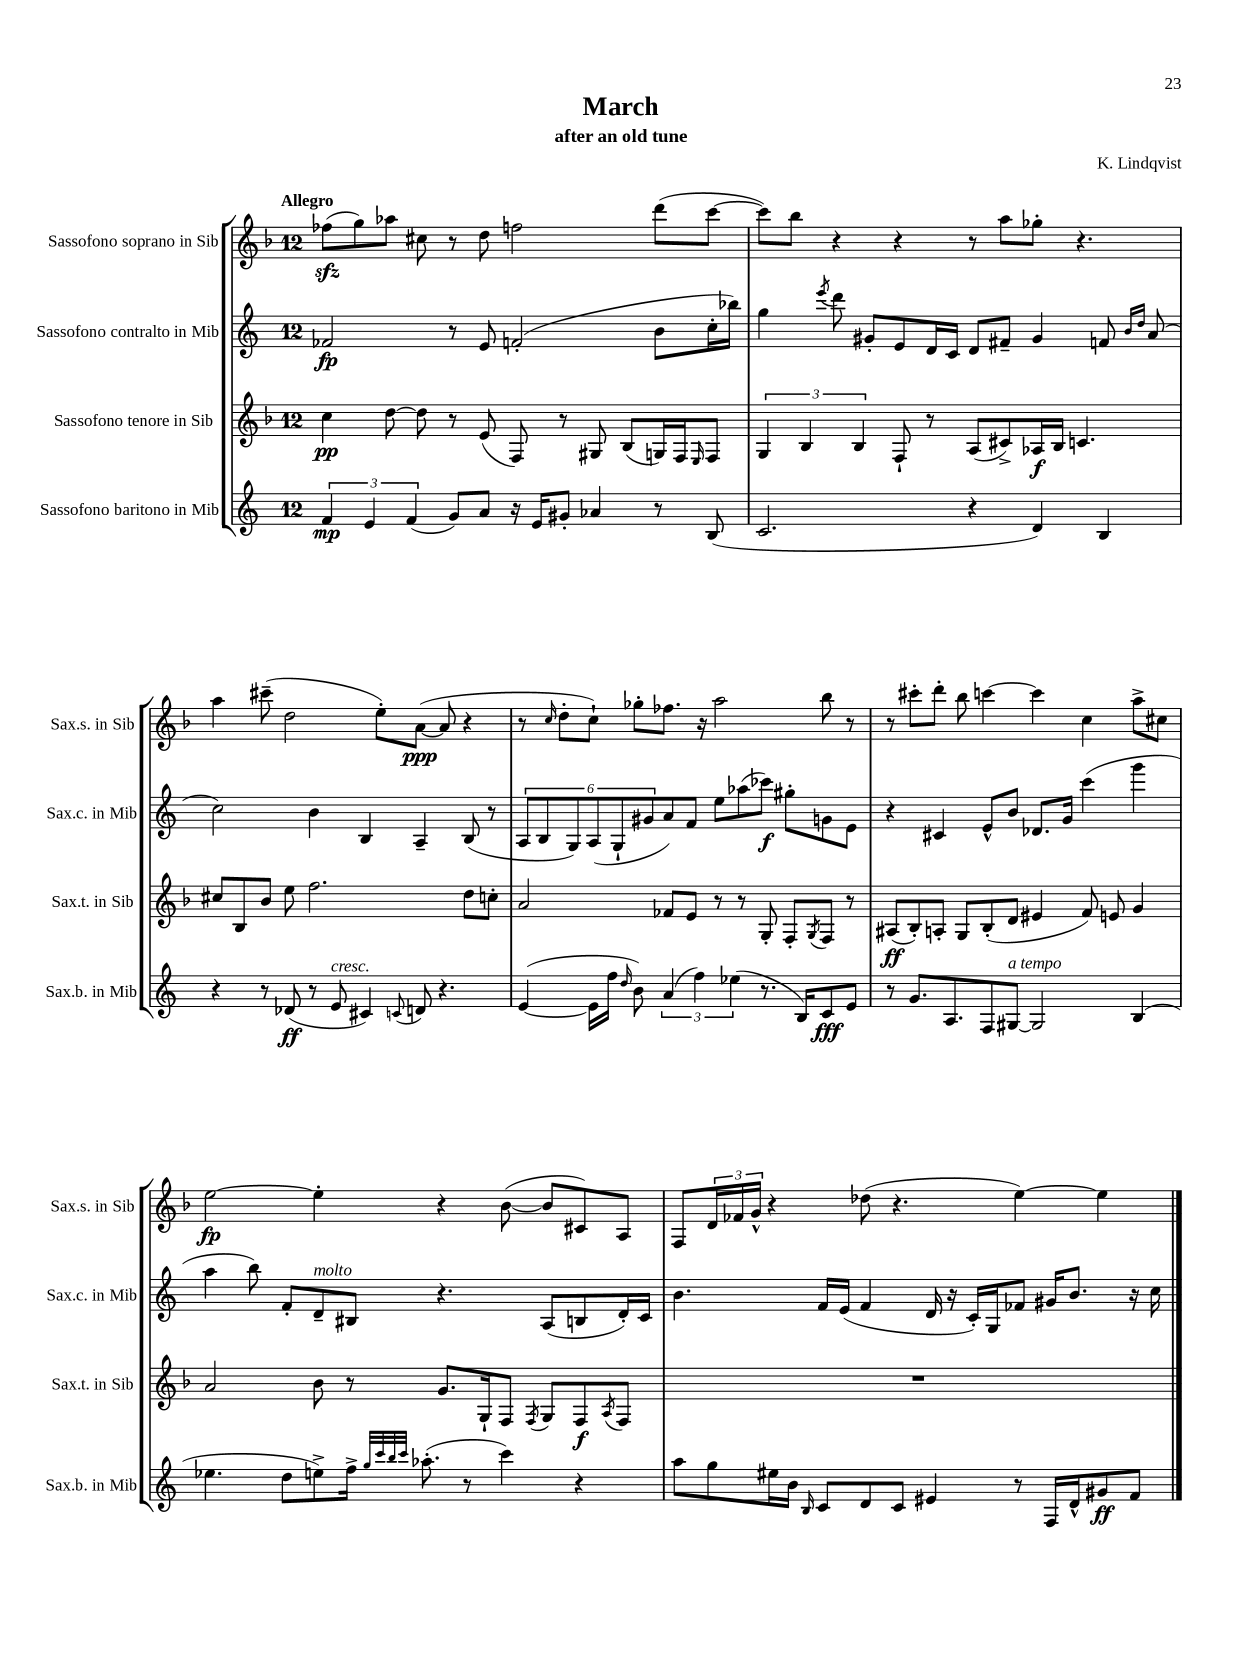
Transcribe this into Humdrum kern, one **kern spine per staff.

**kern	**kern	**kern	**kern
*staff4	*staff3	*staff2	*staff1
*clefG2	*clefG2	*clefG2	*clefG2
*k[]	*k[b-]	*k[]	*k[b-]
*M12/8	*M12/8	*M12/8	*M12/8
6f/	4cc\	2f-/	(8ff-\L
.	.	.	8gg\)
6e/	.	.	.
.	[8dd\	.	8aa-\J
(6f/	.	.	.
.	8dd\]	.	8cc#\
8g/L)	8r	8r	8r
8a/J	(8e/	8e/	8dd\
16r	8F/)	(2f'/	2ff\
16e/LK	.	.	.
8g#'/J	8r	.	.
4a-/	8G#/	.	.
.	(8B-/L	.	.
8r	16G/L)	8b\L	(8ddd\L
.	16F/J	.	.
.	16qqE/	.	.
(8B/	8F/J	16cc'\L	[8ccc\J
.	.	16bb-\JJ)	.
=	=	=	=
2.c/	6G/	4gg\	8ccc\]L)
.	.	.	8bb-\J
.	6B-/	.	.
.	.	8qeee/	.
.	.	8ddd\	4r
.	6B-/	.	.
.	.	8g#'/L	.
.	8F`/	8e/	4r
.	8r	16d/L	.
.	.	16c/JJ	.
4r	(8A/L	8d/L	8r
.	8c#^/)	8f#~/J	8aa\L
4d/)	16A-/L	4g#/	8gg-'\J
.	16B-/JJ	.	.
.	4.c/	.	4.r
4B/	.	8f/	.
.	.	16qqb/LL	.
.	.	16qqdd/JJ	.
.	.	(8a/	.
=	=	=	=
4r	8cc#/L	2cc\)	4aa\
.	8B-/	.	.
8r	8b-/J	.	(8ccc#~\
(8d-/	8ee\	.	2dd\
8r	2.ff\	4b\	.
8e/	.	.	.
4c#/)	.	4B/	.
.	.	.	8ee'\L)
8qqc/	.	.	.
8d/	.	4A~/	([8a\J
4.r	.	.	8a/]
.	8dd\L	(8B/	4r
.	8cc'\J	8r	.
=	=	=	=
([4e/	2a/	12A/L	8r
.	.	12B/	.
.	.	.	16qqcc/
.	.	.	8dd'\L
.	.	12G/)	.
16e\]LL	.	(12A/	8cc`\J)
16ff\JJ	.	.	.
.	.	12G`/	.
16qqdd/	.	.	.
8b\)	.	.	8gg-'\L
.	.	12g#/	.
(6a/	8f-/L	8a/)	8.ff-\J
.	8e/J	8f/J	.
6ff\)	.	.	.
.	.	.	16r
.	8r	8ee\L	2aa\
(6ee-\	.	.	.
.	8r	(8aa-\	.
8.r	8G'/	8ccc-\J)	.
.	8F'/L	8gg#'\L	.
16B/LK)	.	.	.
.	8qG/	.	.
8c/	8F/J	8g\	8bb-\
8e/J	8r	8e\J	8r
=	=	=	=
8r	(8A#/L	4r	8r
8.g/L	8B-'/)	.	8ccc#'\L
.	8A'/J	4c#/	8ddd'\J
8.A/	.	.	.
.	8G/L	.	8bb-\
8F/	(8B-'/	8e^^/L	[4ccc\
[8G#/J	8d/J	8b/J	.
2G#/]	4e#/	8.d-/L	4ccc\]
.	.	16g/Jk	.
.	8f/)	(4ccc\	4cc\
.	8e/	.	.
(4B/	4g/	4ggg\	8aa^\L
.	.	.	8cc#\J
=	=	=	=
4.ee-\	2a/	4aa\	[2ee\
.	.	8bb\)	.
8dd\L	.	8f'/L	.
8ee^\)	8b-\	8d~/	4ee'\]
16ff^\Jk	8r	8B#/J	.
32qqgg/LLL	.	.	.
32qqccc/	.	.	.
32qqbb/	.	.	.
32qqccc/JJJ	.	.	.
(8.aa-'\	.	.	.
.	8.g/L	4.r	4r
8r	.	.	.
.	16G`/k	.	.
4ccc\)	8F/J	.	([8b-\
.	8qF/	.	.
.	8G/L	(8A/L	8b-/]L
4r	8F/	8B/	8c#/)
.	8qA/	.	.
.	8F/J	16d'/L)	8A/J
.	.	16c/JJ	.
=	=	=	=
8aa\L	1.r	4.b\	8F/L
8gg\	.	.	24d/L
.	.	.	24f-/
.	.	.	24g^^/JJ
16ee#\L	.	.	4r
16b\JJ	.	.	.
16qqB/	.	.	.
8c/L	.	16f/LL	.
.	.	(16e/JJ	.
8d/	.	4f/	(8dd-\
8c/J	.	.	4.r
4e#/	.	16d/	.
.	.	16r	.
.	.	16c'/LL)	.
.	.	16G/J	.
8r	.	8f-/J	[4ee\)
16F/LL	.	16g#/LK	.
16d^^/J	.	8.b/J	.
8g#/	.	.	4ee\]
8f/J	.	16r	.
.	.	16cc\	.
==	==	==	==
*-	*-	*-	*-
